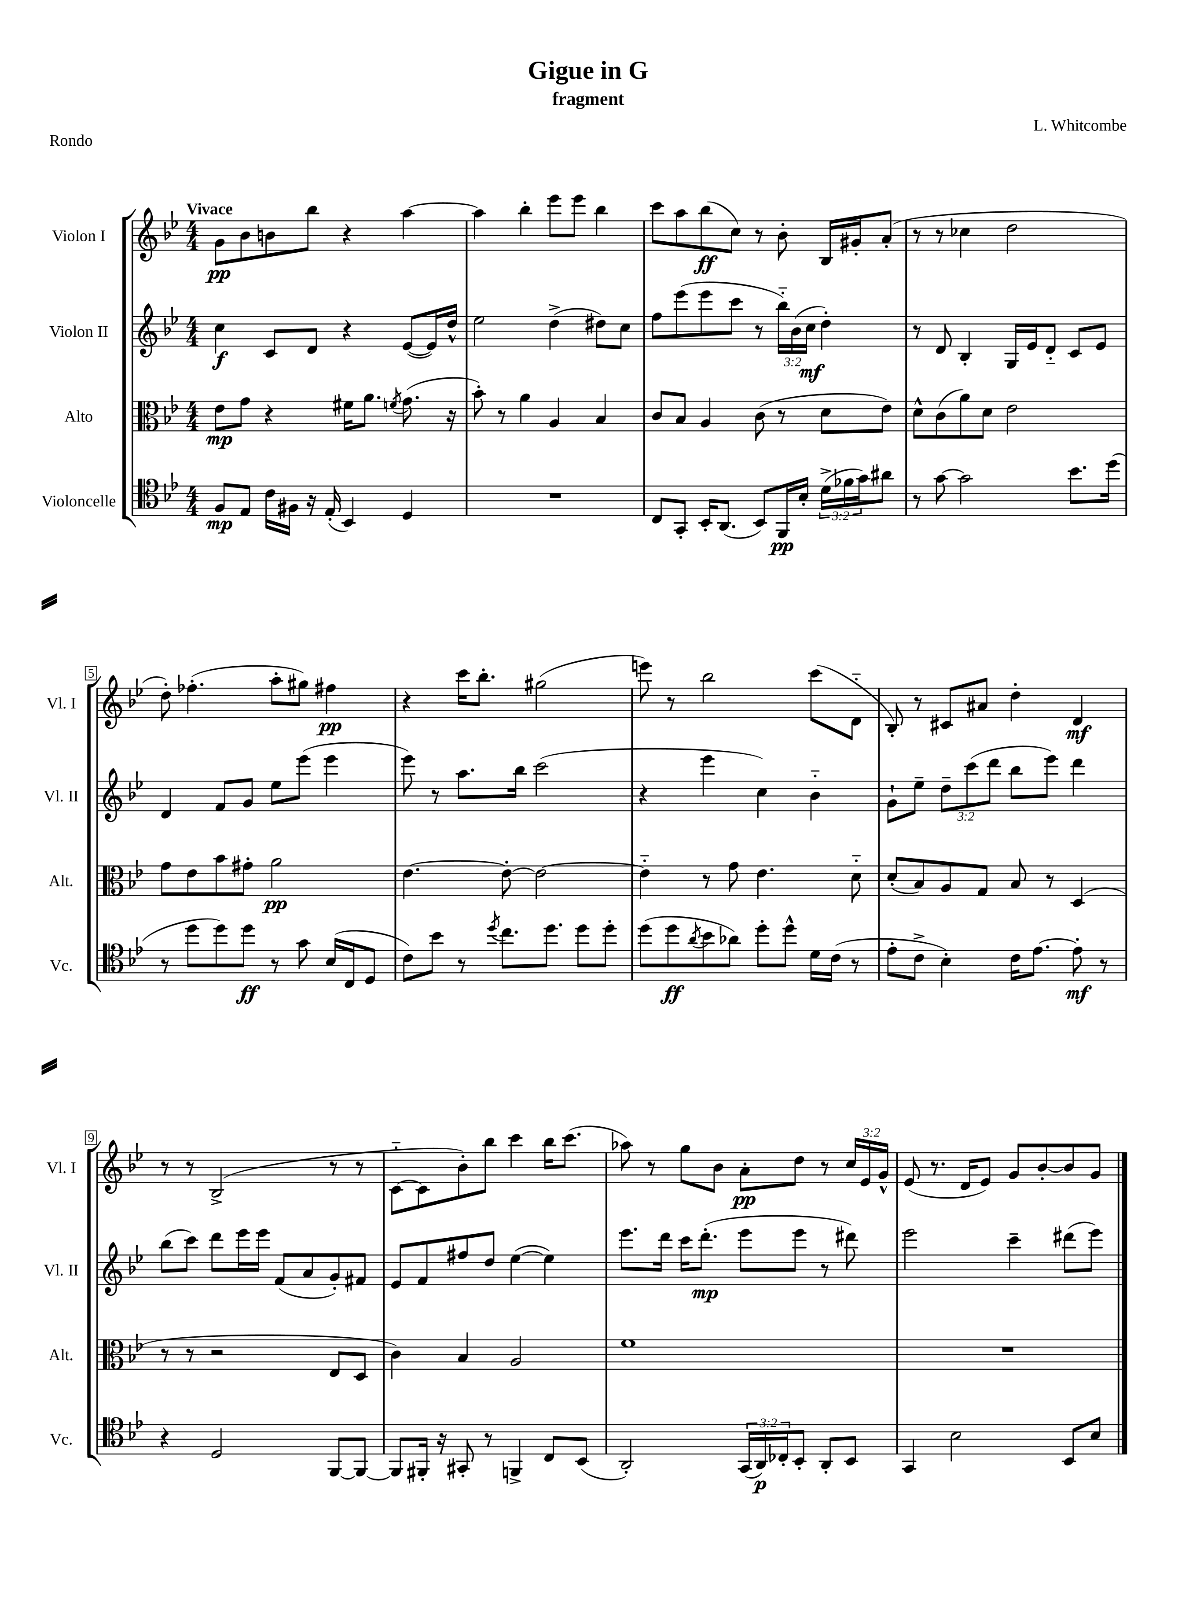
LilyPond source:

\header { title = "Gigue in G" composer = "L. Whitcombe" subtitle = "fragment" piece = "Rondo" }
<<
\new StaffGroup <<
\new Staff = "s0" \with { instrumentName = "Violon I" shortInstrumentName = "Vl. I" } {
    \clef treble \key bes \major \numericTimeSignature \time 4/4 \override Staff.TupletNumber.text = #tuplet-number::calc-fraction-text \tempo "Vivace"
    g'8\pp bes'8 b'8 bes''8 r4 a''4~ |
    a''4 bes''4-. ees'''8 ees'''8 bes''4 |
    c'''8 a''8 bes''8\ff( c''8) r8 bes'8-. bes16 gis'16-. a'8-.( |
    r8 r8 ces''4 d''2 |
    d''8-.) fes''4.-.( a''8-. gis''8) fis''4\pp |
    r4 c'''16 bes''8.-. gis''2( |
    e'''8) r8 bes''2 c'''8( d'8-_ |
    bes8-.) r8 cis'8 ais'8 d''4-. d'4\mf |
    r8 r8 bes2->( r8 r8 |
    c'8~-_ c'8 bes'8-.) bes''8 c'''4 bes''16 c'''8.( |
    aes''8) r8 g''8 bes'8 a'8-.\pp d''8 r8 \tuplet 3/2 { c''16 ees'16 g'16-^ } |
    ees'8( r8. d'16 ees'8) g'8 bes'8~-. bes'8 g'8 \bar "|." |
}
\new Staff = "s1" \with { instrumentName = "Violon II" shortInstrumentName = "Vl. II" } {
    \clef treble \key bes \major \numericTimeSignature \time 4/4 \override Staff.TupletNumber.text = #tuplet-number::calc-fraction-text
    c''4\f c'8 d'8 r4 ees'8~( ees'16) d''16-^ |
    ees''2 d''4->( dis''8) c''8 |
    f''8 ees'''8( ees'''8 c'''8 r8 \tuplet 3/2 { bes''16-_) bes'16( c''16\mf } d''4-.) |
    r8 d'8 bes4-. g16 ees'16 d'8-_ c'8 ees'8 |
    d'4 f'8 g'8 ees''8 ees'''8( ees'''4 |
    ees'''8) r8 a''8. bes''16 c'''2( |
    r4 ees'''4 c''4) bes'4-_ |
    g'8-! ees''8-- \tuplet 3/2 { d''8-- c'''8( d'''8 } bes''8 ees'''8) d'''4 |
    bes''8( c'''8) d'''8 ees'''16 ees'''16 f'8( a'8 g'8-.) fis'8 |
    ees'8 f'8 fis''8 d''8 ees''4~( ees''4) |
    ees'''8. d'''16 c'''16 d'''8.-.\mp( ees'''8 ees'''8 r8 dis'''8) |
    ees'''2 c'''4-- dis'''8( ees'''8) \bar "|." |
}
\new Staff = "s2" \with { instrumentName = "Alto" shortInstrumentName = "Alt." } {
    \clef alto \key bes \major \numericTimeSignature \time 4/4
    ees'8\mp g'8 r4 fis'16 a'8. \acciaccatura { f'8 } g'8.( r16 |
    bes'8-.) r8 a'4 a4 bes4 |
    c'8 bes8 a4 c'8( r8 d'8 ees'8) |
    d'8-^ c'8( a'8) d'8 ees'2 |
    g'8 ees'8 bes'8 gis'8-. a'2\pp |
    ees'4.~ ees'8~-. ees'2~ |
    ees'4-_ r8 g'8 ees'4. d'8-_ |
    d'8-.( bes8) a8 g8 bes8 r8 d4( |
    r8 r8 r2 ees8 d8 |
    c'4) bes4 a2 |
    f'1 |
    R1 \bar "|." |
}
\new Staff = "s3" \with { instrumentName = "Violoncelle" shortInstrumentName = "Vc." } {
    \clef tenor \key bes \major \numericTimeSignature \time 4/4 \override Staff.TupletNumber.text = #tuplet-number::calc-fraction-text
    f8\mp ees8 c'16 fis16 r16 ees16-.( bes,4) d4 |
    R1 |
    c8 g,8-. bes,16-. a,8.( bes,8) f,16\pp bes16-. \tuplet 3/2 { d'16->( fes'16 g'16) } ais'8 |
    r8 g'8~ g'2 bes'8. d''16( |
    r8 d''8 d''8) d''8\ff r8 g'8 bes16( c16 d8 |
    c'8) bes'8 r8 \acciaccatura { d''8 } c''8. d''8. d''8 d''8-. |
    d''8( d''8\ff \acciaccatura { a'8 } bes'8 aes'8) d''8-. d''8-^ d'16 c'16( r8 |
    ees'8-. c'8-> bes4-.) c'16 ees'8.~ ees'8-.\mf r8 |
    r4 d2 f,8~ f,8~ |
    f,8 fis,16-. r16 gis,8-. r8 f,4-> c8 bes,8( |
    a,2-.) \tuplet 3/2 { g,16( a,16\p) ces16-. } bes,8-. a,8-. bes,8 |
    g,4 bes2 bes,8 bes8 \bar "|." |
}
>>
>>
\layout { \context { \Score \override BarNumber.stencil = #(make-stencil-boxer 0.1 0.3 ly:text-interface::print) } }
